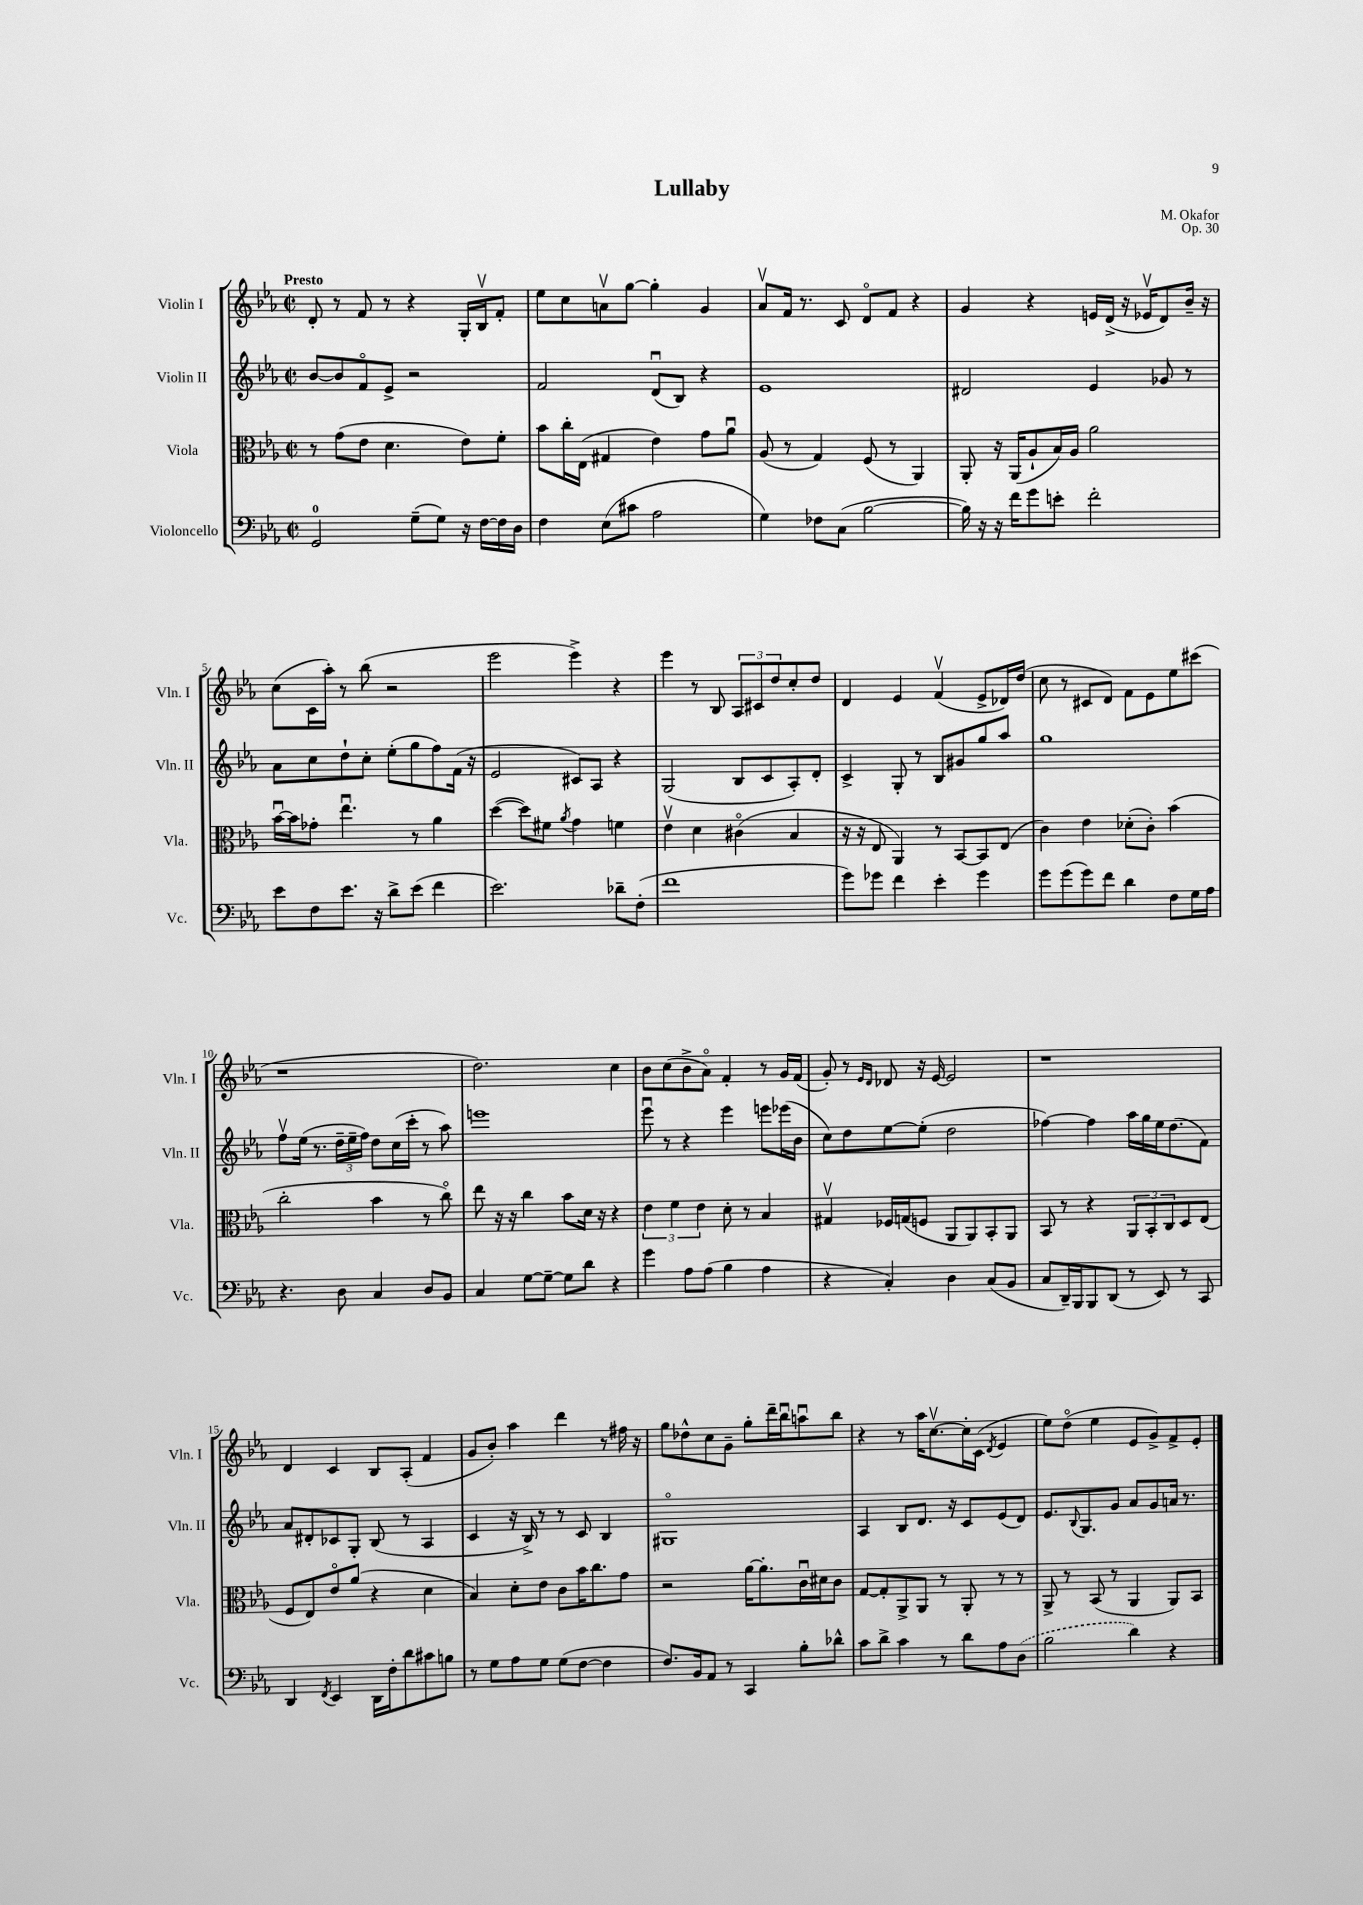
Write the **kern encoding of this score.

**kern	**kern	**kern	**kern
*staff4	*staff3	*staff2	*staff1
*clefF4	*clefC3	*clefG2	*clefG2
*k[b-e-a-]	*k[b-e-a-]	*k[b-e-a-]	*k[b-e-a-]
*M2/2	*M2/2	*M2/2	*M2/2
*met(c|)	*met(c|)	*met(c|)	*met(c|)
2GG/	8r	[8b-/L	8d'/
.	(8g\L	8b-/]	8r
.	8e-\J	8fo/	8f/
.	4.d\	8e-^/J	8r
(8G~\L	.	2r	4r
8G\J)	.	.	.
16r	8e-\L)	.	16G'/LL
[16F\LL	.	.	16B-v/J
16F\]	8f'\J	.	8f'/J
16D\JJ	.	.	.
=	=	=	=
4F\	8b-\L	2f/	8ee-\L
.	16cc'\L	.	8cc\
.	(16E-\JJ	.	.
(8E-\L	4G#/	.	8av\
8c#\J	.	.	[8gg\J
2A-\	4e-\)	(8du/L	4gg'\]
.	.	8B-/J)	.
.	8g\L	4r	4g/
.	8a-u\J	.	.
=	=	=	=
4G\)	(8A-/	1e-	8a-v/L
.	8r	.	16f/Jk
.	.	.	8.r
8F-\L	4G/)	.	.
(8C\J	.	.	8c/
[2B-\	(8F/	.	8do/L
.	8r	.	8f/J
.	4AA-/)	.	4r
=	=	=	=
16B-\])	8AA-'/	2d#/	4g/
16r	.	.	.
16r	16r	.	.
16f\LK	(16AA-/LK	.	.
8g\	8A-`/	.	4r
8e'\J	16B-/L)	.	.
.	16A-/JJ	.	.
2f'\	2a-\	4e-/	16e/LL
.	.	.	(16d^/JJ
.	.	.	16r
.	.	.	16e-v/LK
.	.	8g-/	8d/)
.	.	8r	16b-~/Jk
.	.	.	16r
=	=	=	=
8e-\L	[16b-u\LL	8a-\L	(8cc\L
.	16b-\]J	.	.
8F\	8g-'\J	8cc\	16c\L
.	.	.	16aa-'\JJ)
8.e-\J	4.ee-u\	8dd`\	8r
.	.	8cc'\J	(8bb-\
16r	.	.	.
8d^\L	.	(8ee-'\L	2r
(8e-\J	8r	8gg\	.
4f\	4a-\	8ff\)	.
.	.	(16f\Jk	.
.	.	16r	.
=	=	=	=
2.e-\)	([4dd\	2e-/	2eee-\
.	8dd\]L)	.	.
.	8f#\J	.	.
.	8qa-/	.	.
.	4g\	8c#/L)	4eee-^\)
.	.	8A-/J	.
8d-~\L	4f\	4r	4r
(8F'\J	.	.	.
=	=	=	=
1f	4e-v\	(2G/	4eee-\
.	4d\	.	8r
.	.	.	8B-/
.	(4c#o\	8B-/L	12A-/L
.	.	.	12c#/
.	.	8c/	.
.	.	.	12dd/
.	4B-/	8A-'/)	8cc'/
.	.	8d'/J	8dd/J
=	=	=	=
8g\L)	16r	4c^/	4d/
.	16r	.	.
8g-\J	8E-/	.	.
4f\	4AA-/)	8G'/	4e-/
.	.	8r	.
4e-'\	8r	8B-/L	(4fv/
.	[8BB-/L	8g#/	.
4g-\	8BB-/]	8gg/	8e-^/L
.	(8E-/J	8aa-/J	16d-/L)
.	.	.	(16dd/JJ
=	=	=	=
8g\L	4c\)	1gg	8cc\
(8g\	.	.	8r
8g\)	4e-\	.	8c#/L
8f\J	.	.	8d/J)
4d\	(8d-'\L	.	8f\L
.	8c'\J)	.	8e-\
8F\L	(4b-\	.	8ee-\
16G\L	.	.	(8ccc#\J
16A-\JJ	.	.	.
=	=	=	=
4.r	2cc'\	8ffv\L	1r
.	.	(16ee-\Jk	.
.	.	8.r	.
8D\	.	24dd~\LL	.
.	.	24ee-~\	.
.	.	24ff\JJ)	.
4C/	4b-\	8dd\L	.
.	.	(16cc\L	.
.	.	16ccc'\JJ	.
8D/L	8r	8r	.
8BB-/J	8cco\)	8aa-\)	.
=	=	=	=
4C/	8ee-\	1eee	2.dd\)
.	16r	.	.
.	16r	.	.
[8G\L	4cc\	.	.
8G~\_J	.	.	.
8G\]L	8b-\L	.	.
8d\J	16d\Jk	.	.
.	16r	.	.
4r	4r	.	4cc\
=	=	=	=
4g\	6e-\	8eee-u\	8b-\L
.	.	8r	(8cc\
.	6f\	.	.
8A-\L	.	4r	8b-^\
.	6e-\	.	.
(8A-\J	.	.	8a-o\J)
4B-\	8d'\	4eee-\	4f'/
.	8r	.	.
4A-\	4B-/	8eee\L	8r
.	.	(16eee-\L	16g/LL
.	.	16b-\JJ	(16f/JJ
=	=	=	=
4r	4G#v/	8cc\L)	8g'/)
.	.	8dd\	8r
.	.	.	16qqe-/LL
.	.	.	16qqd/JJ
4C'/)	16F-/LL	[8ee-\	8d-/
.	(16G/J	.	.
.	8F/J	(8ee-'\]J	16r
.	.	.	[16e-/
4D\	8AA-/L	2dd\	2e-/]
.	8AA-/)	.	.
(8C/L	8BB-'/	.	.
8BB-/J	8AA-/J	.	.
=	=	=	=
8C/L	8BB-/	[4ff-\)	1r
16DD~/L)	8r	.	.
16BBB-/J	.	.	.
8BBB-/	4r	4ff-\]	.
(8DD/J	.	.	.
8r	12AA-/L	16aa-\LL	.
.	.	16gg\	.
.	12BB-'/	.	.
8EE-/)	.	16ee-\J	.
.	12C/	.	.
.	.	(8.dd\	.
8r	8D/	.	.
8CC/	(8E-/J	8f\J)	.
=	=	=	=
4DD/	8F/L	8a-/L	4d/
.	8E-/)	8d#'/	.
8qFF/	.	.	.
4EE-/	8e-o/	8c-/	4c/
.	(8a-/J	8G'/J	.
16DD\LL	4r	(8B-/	8B-/L
16F'\J	.	.	.
8d\	.	8r	(8A-'/J
8c#\	4d\	4A-/	4f/
8B\J	.	.	.
=	=	=	=
8r	4B-/)	4c/	8g/L
8G\L	.	.	8b-'/J)
8A-\	8d'\L	16r	4aa-\
.	.	16B-^/)	.
8G\J	8e-\J	8r	.
(8G\L	8c\L	8r	4ddd\
[8F\J	16b-\K	8c/	.
.	8.cc\	.	.
4F\]	.	4B-/	8r
.	8g\J	.	16ff#\
.	.	.	16r
=	=	=	=
8.F/L)	2r	1G#o	8gg\L
.	.	.	8dd-^^\
16BB-/k	.	.	.
8AA-/J	.	.	8cc\
8r	.	.	8g~\J
4CC/	[16a-\LK	.	8gg'\L
.	8.a-'\]	.	.
.	.	.	16ddd~\L
.	.	.	16bb-u\J
8B-'\L	16cu\L	.	8aau\
.	16d#\J	.	.
8d-^^\J	8c\J	.	8bb-\J
=	=	=	=
8c\L	[8G/L	4A-/	4r
8d^\J	8G'/]	.	.
4c\	8AA-^/	8B-/L	8r
.	8AA-/J	8.d/J	16aa-\LK
.	.	.	[8.ccv\
8r	8r	.	.
.	.	16r	.
8d\L	8AA-'/	8c/L	16cc'\]L
.	.	.	(16c\JJ
.	.	.	8qd/
8A-\	8r	(8e-/	4e-/
(8D\J	8r	8d/J)	.
=	=	=	=
2B-\	8AA-^/	8.e-/L	8ee-\L)
.	8r	.	(8ddo\J
.	.	8qqB-/	.
.	.	8.G/	.
.	(8BB-/	.	4ee-\
.	8r	8g/J	.
4d\)	4AA-/	8a-/L	8e-/L
.	.	8g/	8g^/)
4r	8AA-/L)	16a/Jk	8f^/
.	.	8.r	.
.	8BB-/J	.	8e-'/J
==	==	==	==
*-	*-	*-	*-
